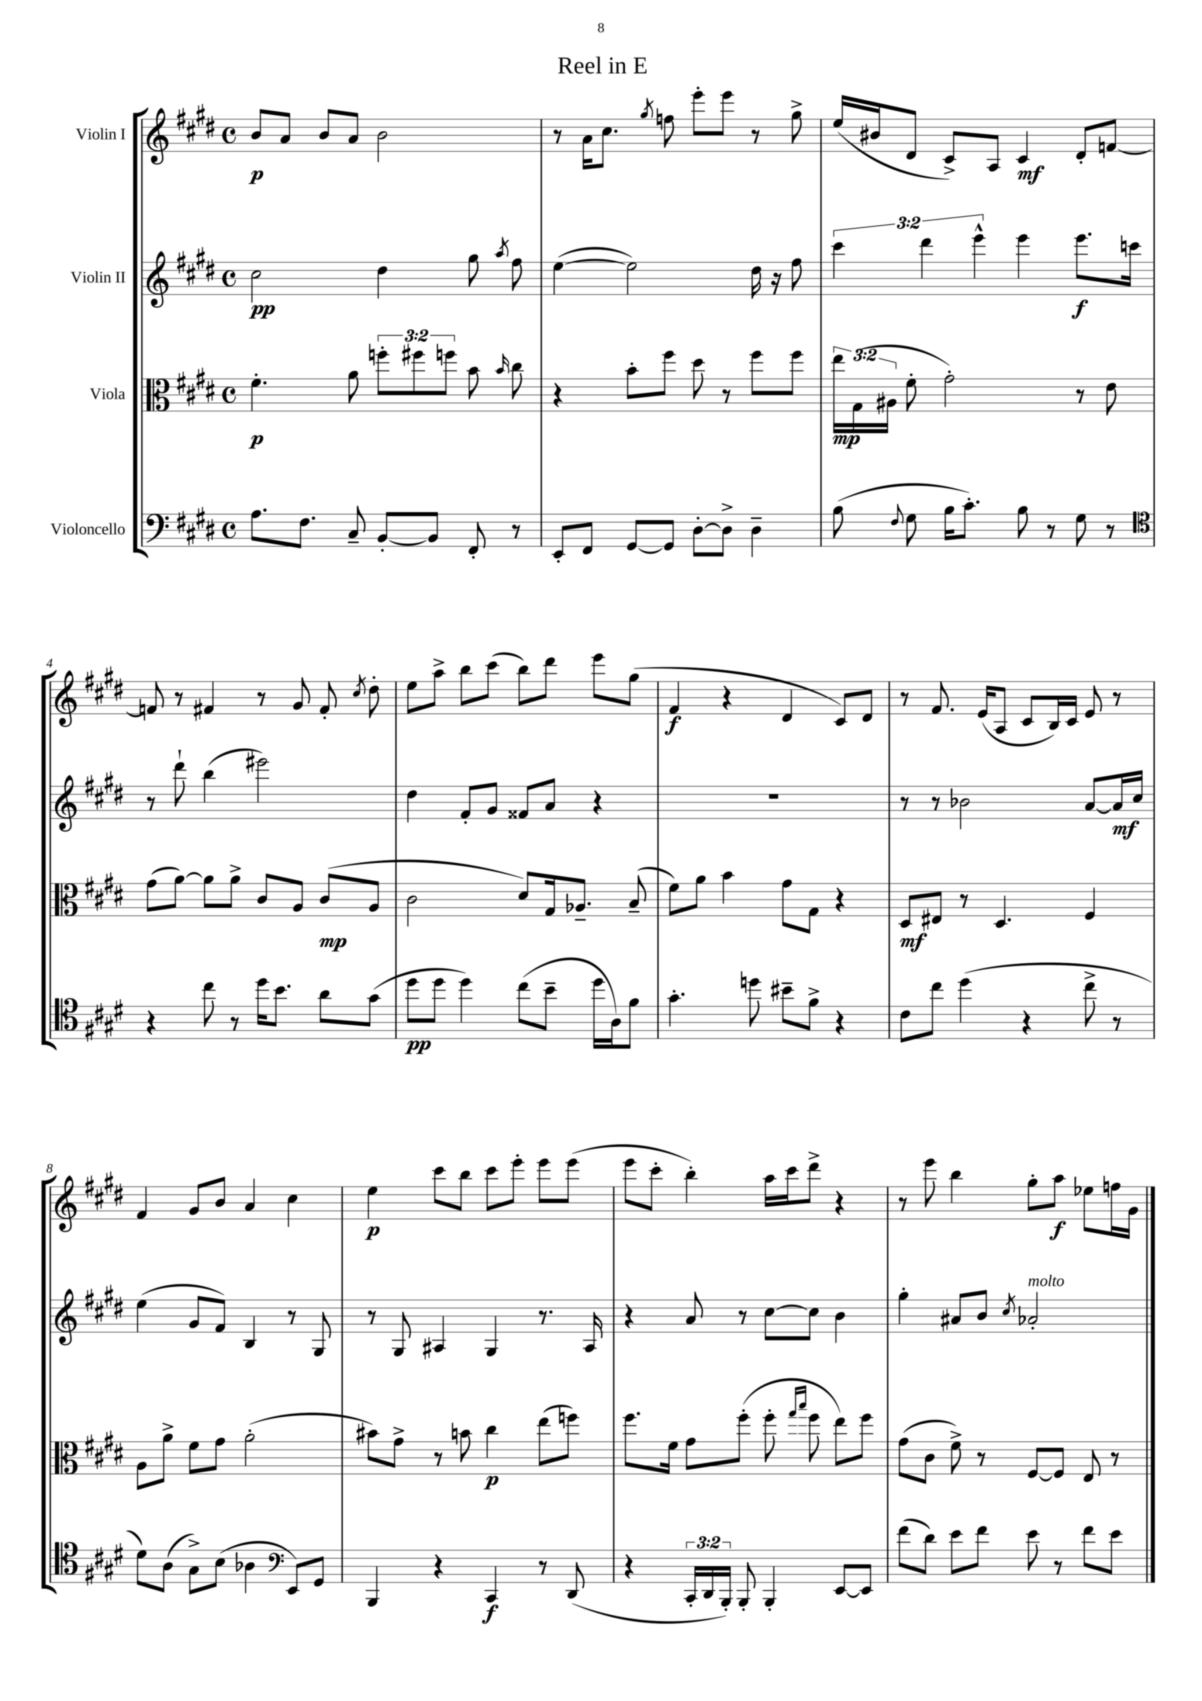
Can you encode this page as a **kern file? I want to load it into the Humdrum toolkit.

**kern	**kern	**kern	**kern
*staff4	*staff3	*staff2	*staff1
*clefF4	*clefC3	*clefG2	*clefG2
*k[f#c#g#d#]	*k[f#c#g#d#]	*k[f#c#g#d#]	*k[f#c#g#d#]
*M4/4	*M4/4	*M4/4	*M4/4
*met(c)	*met(c)	*met(c)	*met(c)
8.A	4.f#'	2cc#	8b
.	.	.	8a
8.F#	.	.	.
.	.	.	8b
8C#~	8a	.	8a
[8BB'	12ff'	4dd#	2b
.	12ff#	.	.
8BB]	.	.	.
.	12ff	.	.
8FF#'	8b	8gg#	.
.	16qqb	8qaa	.
8r	8cc#	8ff#	.
=	=	=	=
8EE'	4r	([4ee	8r
8FF#	.	.	16a
.	.	.	8.cc#
[8GG#	8b'	2ee])	.
.	.	.	8qgg#
8GG#]	8ff#	.	8ff
[8D#'	8dd#	.	8eee'
8D#^]	8r	.	8eee
4D#~	8ff#	16dd#	8r
.	.	16r	.
.	8ff#	8ff#	8gg#^
=	=	=	=
(8B	24ee	6ccc#	(16ee
.	(24G#	.	.
.	.	.	16b#
.	24A#	.	.
8qqF#	.	.	.
8G#	8f#'	.	8d#
.	.	6ddd#	.
16B	2g#')	.	8c#^)
8.c#')	.	.	.
.	.	6eee^^	.
.	.	.	8A
8B	.	4eee	4c#
8r	.	.	.
8G#	8r	8.eee	8d#'
8r	8e	.	[8f
.	.	16ccc	.
=	=	=	=
*clefC4	*	*	*
4r	(8g#	8r	8f]
.	[8a)	8ddd#`	8r
8cc#	8a]	(4bb	4f#
8r	8a^	.	.
16dd#	8c#	2eee#)	8r
8.b	.	.	.
.	8A	.	8g#
8a	(8c#	.	8f#'
.	.	.	8qcc#
(8g#	8A	.	8dd#'
=	=	=	=
8dd#	2c#	4dd#	8ee
8dd#	.	.	8aa^
4dd#)	.	8f#'	8bb
.	.	8g#	(8ccc#
(8cc#	8d#)	8f##	8bb)
8b~	16G#	8a	8ddd#
.	8.A-~	.	.
16dd#	.	4r	8eee
16A)	.	.	.
8f#	(8B~	.	(8gg#
=	=	=	=
4.g#'	8f#)	1r	4f#
.	8a	.	.
.	4b	.	4r
8dd	.	.	.
8b#~	8g#	.	4d#
8f#^	8G#	.	.
4r	4r	.	8c#)
.	.	.	8d#
=	=	=	=
8c#	8D#	8r	8r
8cc#	8E#	8r	8.f#
(4dd#	8r	2b-	.
.	.	.	(16e
.	4.D#	.	8A
4r	.	.	8c#
.	.	.	16B)
.	.	.	16c#
8cc#^	4F#	[8a	8e
8r	.	16a]	8r
.	.	16cc#	.
=	=	=	=
8d#)	8A	(4ee	4f#
(8A	8a^	.	.
8G#^)	8f#	8g#	8g#
(8B	8g#	8f#)	8b
4A-	(2a'	4B	4a
*clefF4	*	*	*
8EE)	.	8r	4cc#
8GG#	.	8G#	.
=	=	=	=
4BBB	8b#)	8r	4ee
.	8g#^	8G#	.
4r	8r	4A#	8ccc#
.	8b	.	8bb
4CC#	4cc#	4G#	8ccc#
.	.	.	8eee'
8r	(8ee	8.r	8eee
(8DD#	8ff)	.	(8eee
.	.	16A#	.
=	=	=	=
4r	8.ff#	4r	8eee
.	.	.	8ccc#'
.	16f#	.	.
24CC#'	8g#	8a	4bb')
24DD#	.	.	.
24BBB')	.	.	.
8BBB'	(8ff#'	8r	.
4BBB'	8ff#'	[8cc#	16aa
.	.	.	16ccc#
.	16qqgg#	.	.
.	16qqbb	.	.
.	8ff#	8cc#]	8ddd#^
[8EE	8ee)	4b	4r
8EE]	8ff#	.	.
=	=	=	=
(8f#	(8g#	4gg#'	8r
8d#)	8c#	.	8eee
8e	8f#^)	8a#	4bb
8f#	8r	8b	.
.	.	8qcc#	.
8e	[8F#	2a-'	8gg#'
8r	8F#]	.	8aa
8f#	8E	.	8ee-
8e	8r	.	16ff
.	.	.	16g#
==	==	==	==
*-	*-	*-	*-
